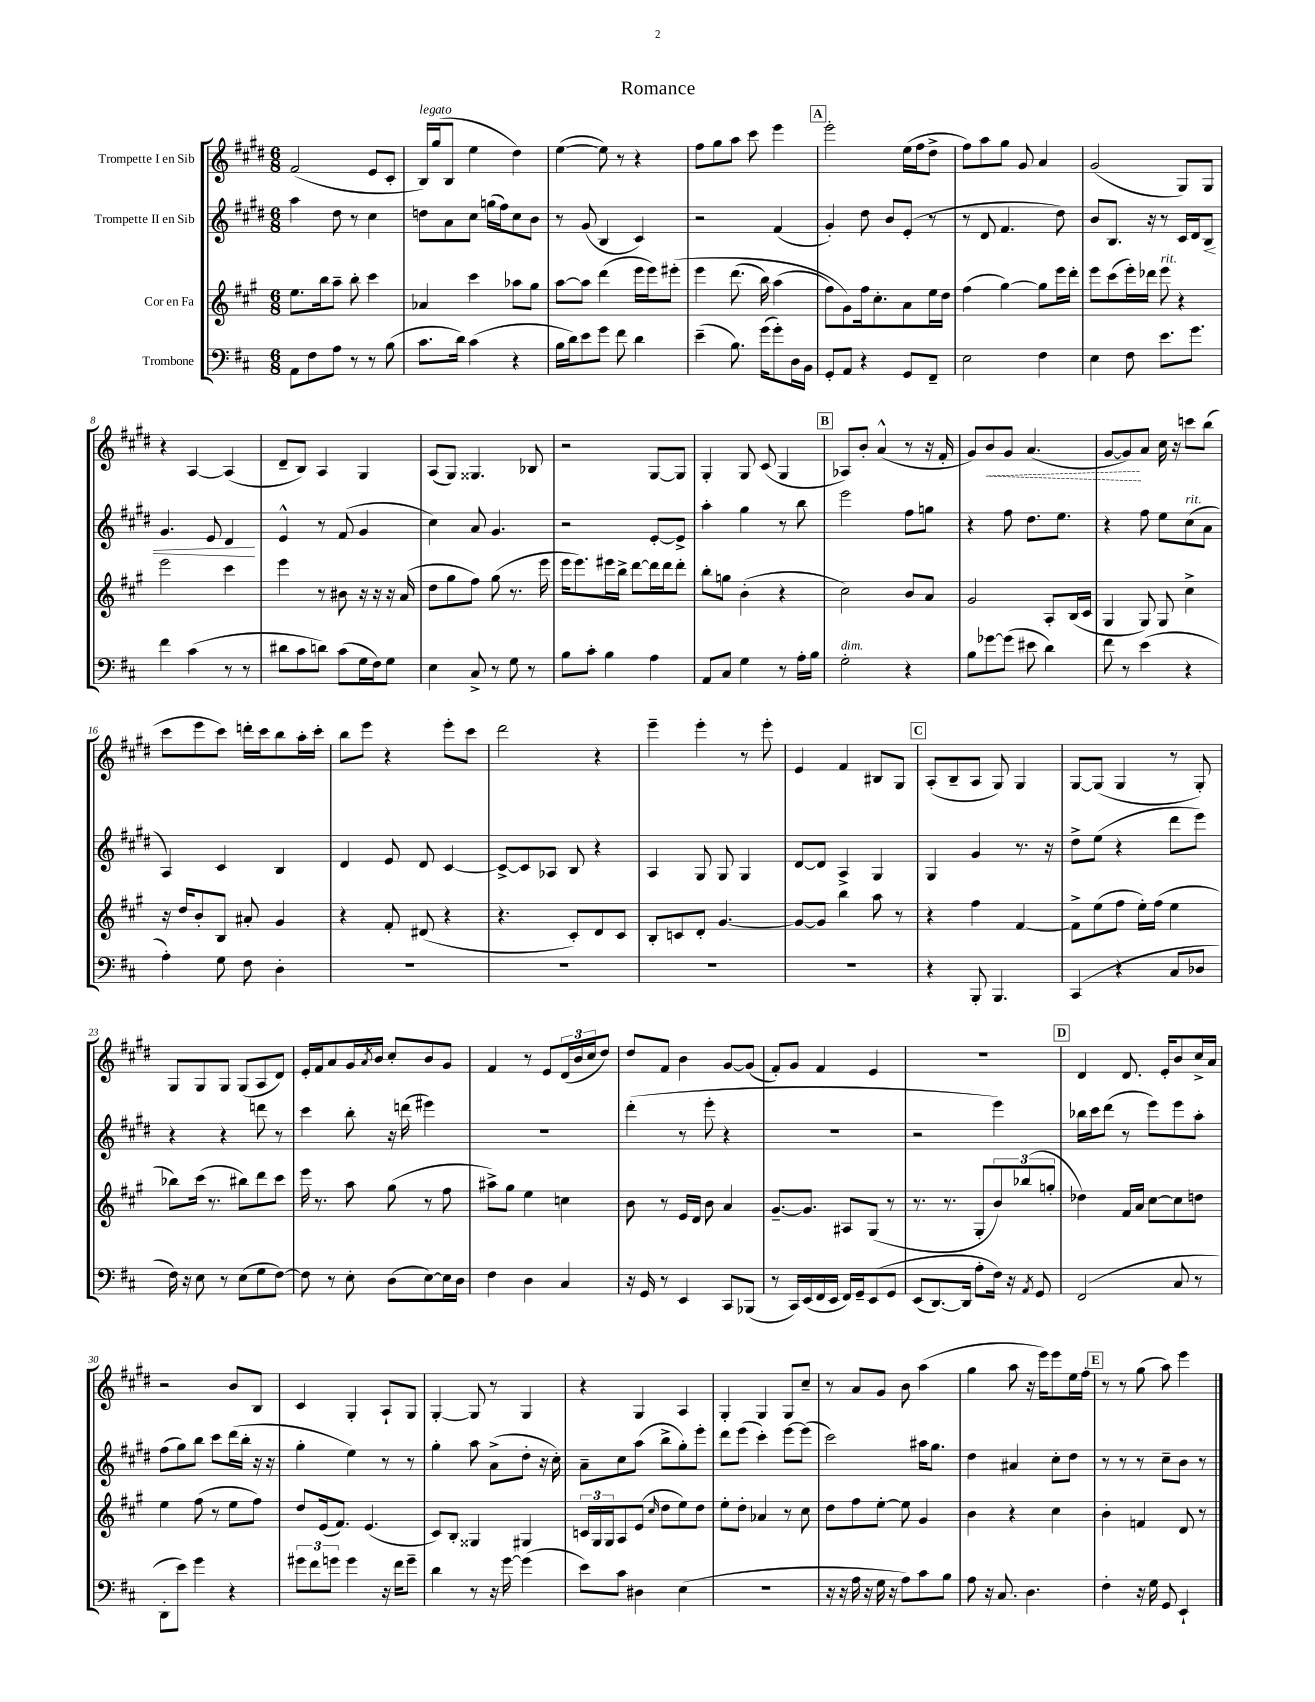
\header { title = "Romance" }
<<
\new StaffGroup <<
\new Staff = "s0" \with { instrumentName = "Trompette I en Sib" } {
    \clef treble \key e \major \numericTimeSignature \time 6/8
    fis'2( e'8 cis'8-. |
    b16^\markup { \italic "legato" }) gis''16( b8 e''4 dis''4) |
    e''4~( e''8) r8 r4 |
    fis''8 gis''8 a''8 cis'''8 e'''4 |
    \mark \markup { \box "A" } e'''2-. e''16( fis''16 dis''8-> |
    fis''8) a''8 gis''8 gis'8 a'4 |
    gis'2( gis8) gis8 |
    r4 a4~ a4( |
    dis'8-- b8) a4 gis4 |
    a8( gis8) gisis4. bes8 |
    r2 gis8~ gis8 |
    gis4-. gis8 cis'8( gis4 |
    \mark \markup { \box "B" } aes8) b'8-. a'4-^( r8 r16 fis'16-. |
    gis'8) \once \override Hairpin.style = #'dashed-line b'8\< gis'8 a'4.( |
    gis'8~ gis'8\!) a'8 cis''16 r16 c'''8 b''8( |
    cis'''8 e'''8 cis'''8) d'''16-. cis'''16 b''8 a''16-. cis'''16-. |
    b''8 e'''8 r4 e'''8-. cis'''8 |
    dis'''2 r4 |
    e'''4-- e'''4-. r8 e'''8-. |
    e'4 fis'4 bis8 gis8 |
    \mark \markup { \box "C" } a8-.( b8-- a8 gis8) gis4 |
    gis8~ gis8( gis4 r8 gis8-.) |
    gis8 gis8 gis8 gis8( a8 dis'8) |
    e'16-. fis'16 a'8 gis'16 \acciaccatura { a'8 } b'16 cis''8-. b'8 gis'8 |
    fis'4 r8 e'8 \tuplet 3/2 { dis'16( b'16 cis''16 } dis''8) |
    dis''8 fis'8 b'4 gis'8~ gis'8( |
    fis'8-.) gis'8 fis'4 e'4 |
    r2. |
    \mark \markup { \box "D" } dis'4 dis'8. e'16-. b'8 cis''16-> a'16 |
    r2 b'8 b8 |
    cis'4 gis4-. a8-! gis8 |
    gis4~-. gis8 r8 gis4 |
    r4 gis4 a4 |
    gis4-. gis4 gis8 cis''8-- |
    r8 a'8 gis'8 b'8 a''4( |
    gis''4 a''8 r16 e'''16) e'''8 e''16 fis''16-. |
    \mark \markup { \box "E" } r8 r8 gis''8( a''8) e'''4 \bar "|." |
}
\new Staff = "s1" \with { instrumentName = "Trompette II en Sib" } {
    \clef treble \key e \major \numericTimeSignature \time 6/8
    a''4 dis''8 r8 cis''4 |
    d''8 a'8 cis''8 g''16( fis''16) cis''8 b'8 |
    r8 gis'8( b4 cis'4) |
    r2 fis'4( |
    \mark \markup { \box "A" } gis'4-.) dis''8 b'8 e'8-.( r8 |
    r8 dis'8 fis'4. dis''8) |
    b'8 b8. r16 r8 cis'16 dis'16 b8\< |
    gis'4. e'8 dis'4\! |
    e'4-^ r8 fis'8( gis'4 |
    cis''4) a'8 gis'4. |
    r2 e'8~-. e'8-> |
    a''4-. gis''4 r8 b''8 |
    \mark \markup { \box "B" } e'''2 fis''8 g''8 |
    r4 fis''8 dis''8. e''8. |
    r4 fis''8 e''8 cis''8^\markup { \italic "rit." }( a'8 |
    a4) cis'4 b4 |
    dis'4 e'8 dis'8 cis'4~ |
    cis'8~-> cis'8 aes8 b8 r4 |
    a4 gis8 gis8 gis4 |
    dis'8~ dis'8 a4-> gis4 |
    \mark \markup { \box "C" } gis4 gis'4 r8. r16 |
    dis''8-> e''8( r4 dis'''8 e'''8) |
    r4 r4 d'''8 r8 |
    cis'''4 b''8-. r16 d'''16( eis'''4) |
    R2. |
    dis'''4-.( r8 e'''8-. r4 |
    R2. |
    r2 e'''4) |
    \mark \markup { \box "D" } bes''16 cis'''16 dis'''8( r8 e'''8) e'''8 a''8-. |
    fis''8( gis''8) b''8 cis'''8 dis'''16( b''16-. r16 r16 |
    gis''4-. e''4) r8 r8 |
    gis''4-. a''8 a'8->( dis''8-. r16 cis''16-.) |
    a'8-- cis''8 a''8( b''8-> gis''8-.) e'''8-. |
    dis'''8 e'''8( cis'''4-.) e'''8~ e'''8( |
    cis'''2) ais''16 gis''8. |
    dis''4 ais'4 cis''8-. dis''8 |
    \mark \markup { \box "E" } r8 r8 r8 cis''8-- b'8 r8 \bar "|." |
}
\new Staff = "s2" \with { instrumentName = "Cor en Fa" } {
    \clef treble \key a \major \numericTimeSignature \time 6/8
    e''8. b''16 a''8-- b''8-. cis'''4 |
    aes'4 cis'''4 aes''8 gis''8 |
    a''8~ a''8 d'''4( e'''16 e'''16) eis'''8-.\( |
    e'''4 d'''8.( b''16) a''4( |
    \mark \markup { \box "A" } fis''8) gis'8\) fis''16 cis''8.-. a'8 e''16 d''16 |
    fis''4( gis''4~) gis''8 e'''16 d'''16-. |
    e'''8 cis'''8( e'''16-.) des'''16 e'''8^\markup { \italic "rit." } r4 |
    e'''2 cis'''4 |
    e'''4 r8 bis'8 r16 r16 r16 a'16( |
    d''8 gis''8 fis''8) gis''8( r8. e'''16 |
    e'''16 e'''8.) eis'''16 b''16-> d'''8~ d'''16 d'''16 d'''8-. |
    b''8-. g''8 b'4-.( r4 |
    \mark \markup { \box "B" } cis''2) b'8 a'8 |
    gis'2 a8-. b16( cis'16 |
    gis4 gis8) gis8 cis''4-> |
    r16 d''16 b'8-. b8 ais'8-. gis'4 |
    r4 fis'8-. dis'8( r4 |
    r4. cis'8-.) d'8 cis'8 |
    b8-. c'8 d'8-. gis'4.~ |
    gis'8~ gis'8 b''4 a''8 r8 |
    \mark \markup { \box "C" } r4 fis''4 fis'4~ |
    fis'8-> e''8( fis''8 e''16-.) fis''16( e''4 |
    bes''8) cis'''16( r8. bis''8) d'''8 cis'''8 |
    e'''16 r8. a''8 gis''8( r8 fis''8 |
    ais''8->) gis''8 e''4 c''4 |
    b'8 r8 e'16 d'16 b'8 a'4 |
    gis'8.~-- gis'8. ais8 gis8( r8 |
    r8. r8. gis8-. \tuplet 3/2 { b'8) bes''8( g''8-. } |
    \mark \markup { \box "D" } des''4) fis'16 a'16 cis''8~ cis''8 d''8 |
    e''4 fis''8( r8 e''8 fis''8) |
    d''8 e'16( fis'8.) e'4.( |
    cis'8) b8-. gisis4 gis4 |
    \tuplet 3/2 { c'16 gis16 gis16 } a8 e'8( \grace { cis''16 } d''8 e''8) d''8 |
    e''8-. d''8-. aes'4 r8 cis''8 |
    d''8 fis''8 e''8~-. e''8 gis'4 |
    b'4 r4 cis''4 |
    \mark \markup { \box "E" } b'4-. f'4 d'8 r8 \bar "|." |
}
\new Staff = "s3" \with { instrumentName = "Trombone" } {
    \clef bass \key d \major \numericTimeSignature \time 6/8
    a,8 fis8 a8 r8 r8 b8( |
    cis'8. d'16) cis'4( r4 |
    b16 d'16) e'8 g'8 fis'8 d'4 |
    e'4--( b8.) g'16( g'8-.) d16 b,16 |
    \mark \markup { \box "A" } g,8-. a,8 r4 g,8 fis,8-- |
    e2 fis4 |
    e4 fis8 e'8. g'8. |
    fis'4 cis'4( r8 r8 |
    dis'8 cis'8 d'8) cis'8( g16 fis16) g8 |
    e4 cis8-> r8 g8 r8 |
    b8 cis'8-. b4 a4 |
    a,8 cis8 g4 r8 a16-. b16 |
    \mark \markup { \box "B" } g2-.^\markup { \italic "dim." } r4 |
    b8 ges'8~ ges'8( eis'8 d'4) |
    fis'8 r8 e'4( r4 |
    a4-.) g8 fis8 d4-. |
    R2. |
    R2. |
    R2. |
    R2. |
    \mark \markup { \box "C" } r4 b,,8-. b,,4. |
    cis,4( r4 cis8 des8 |
    fis16) r16 e8 r8 e8( g8 fis8~) |
    fis8 r8 e8-. d8( e8~) e16 d16 |
    fis4 d4 cis4 |
    r16 g,16 r8 e,4 cis,8 bes,,8( |
    r8 cis,16) e,16( fis,16 e,16 fis,16) g,16-- e,8\( g,8 |
    e,8( d,8.~) d,16 a8-. fis16\) r16 \acciaccatura { a,8 } g,8 |
    \mark \markup { \box "D" } fis,2( cis8 r8 |
    d,8-. e'8) g'4 r4 |
    \tuplet 3/2 { gis'8 fis'8 g'8 } g'4 r16 fis'16 g'8-- |
    d'4 r8 r16 g'16~ g'4( |
    e'8) cis'8 dis4 e4( |
    R2. |
    r16 r16 a16 r16 g16 r16 a8) cis'8 b8 |
    a8 r16 cis8. d4. |
    \mark \markup { \box "E" } fis4-. r16 g16 g,8 e,4-! \bar "|." |
}
>>
>>
